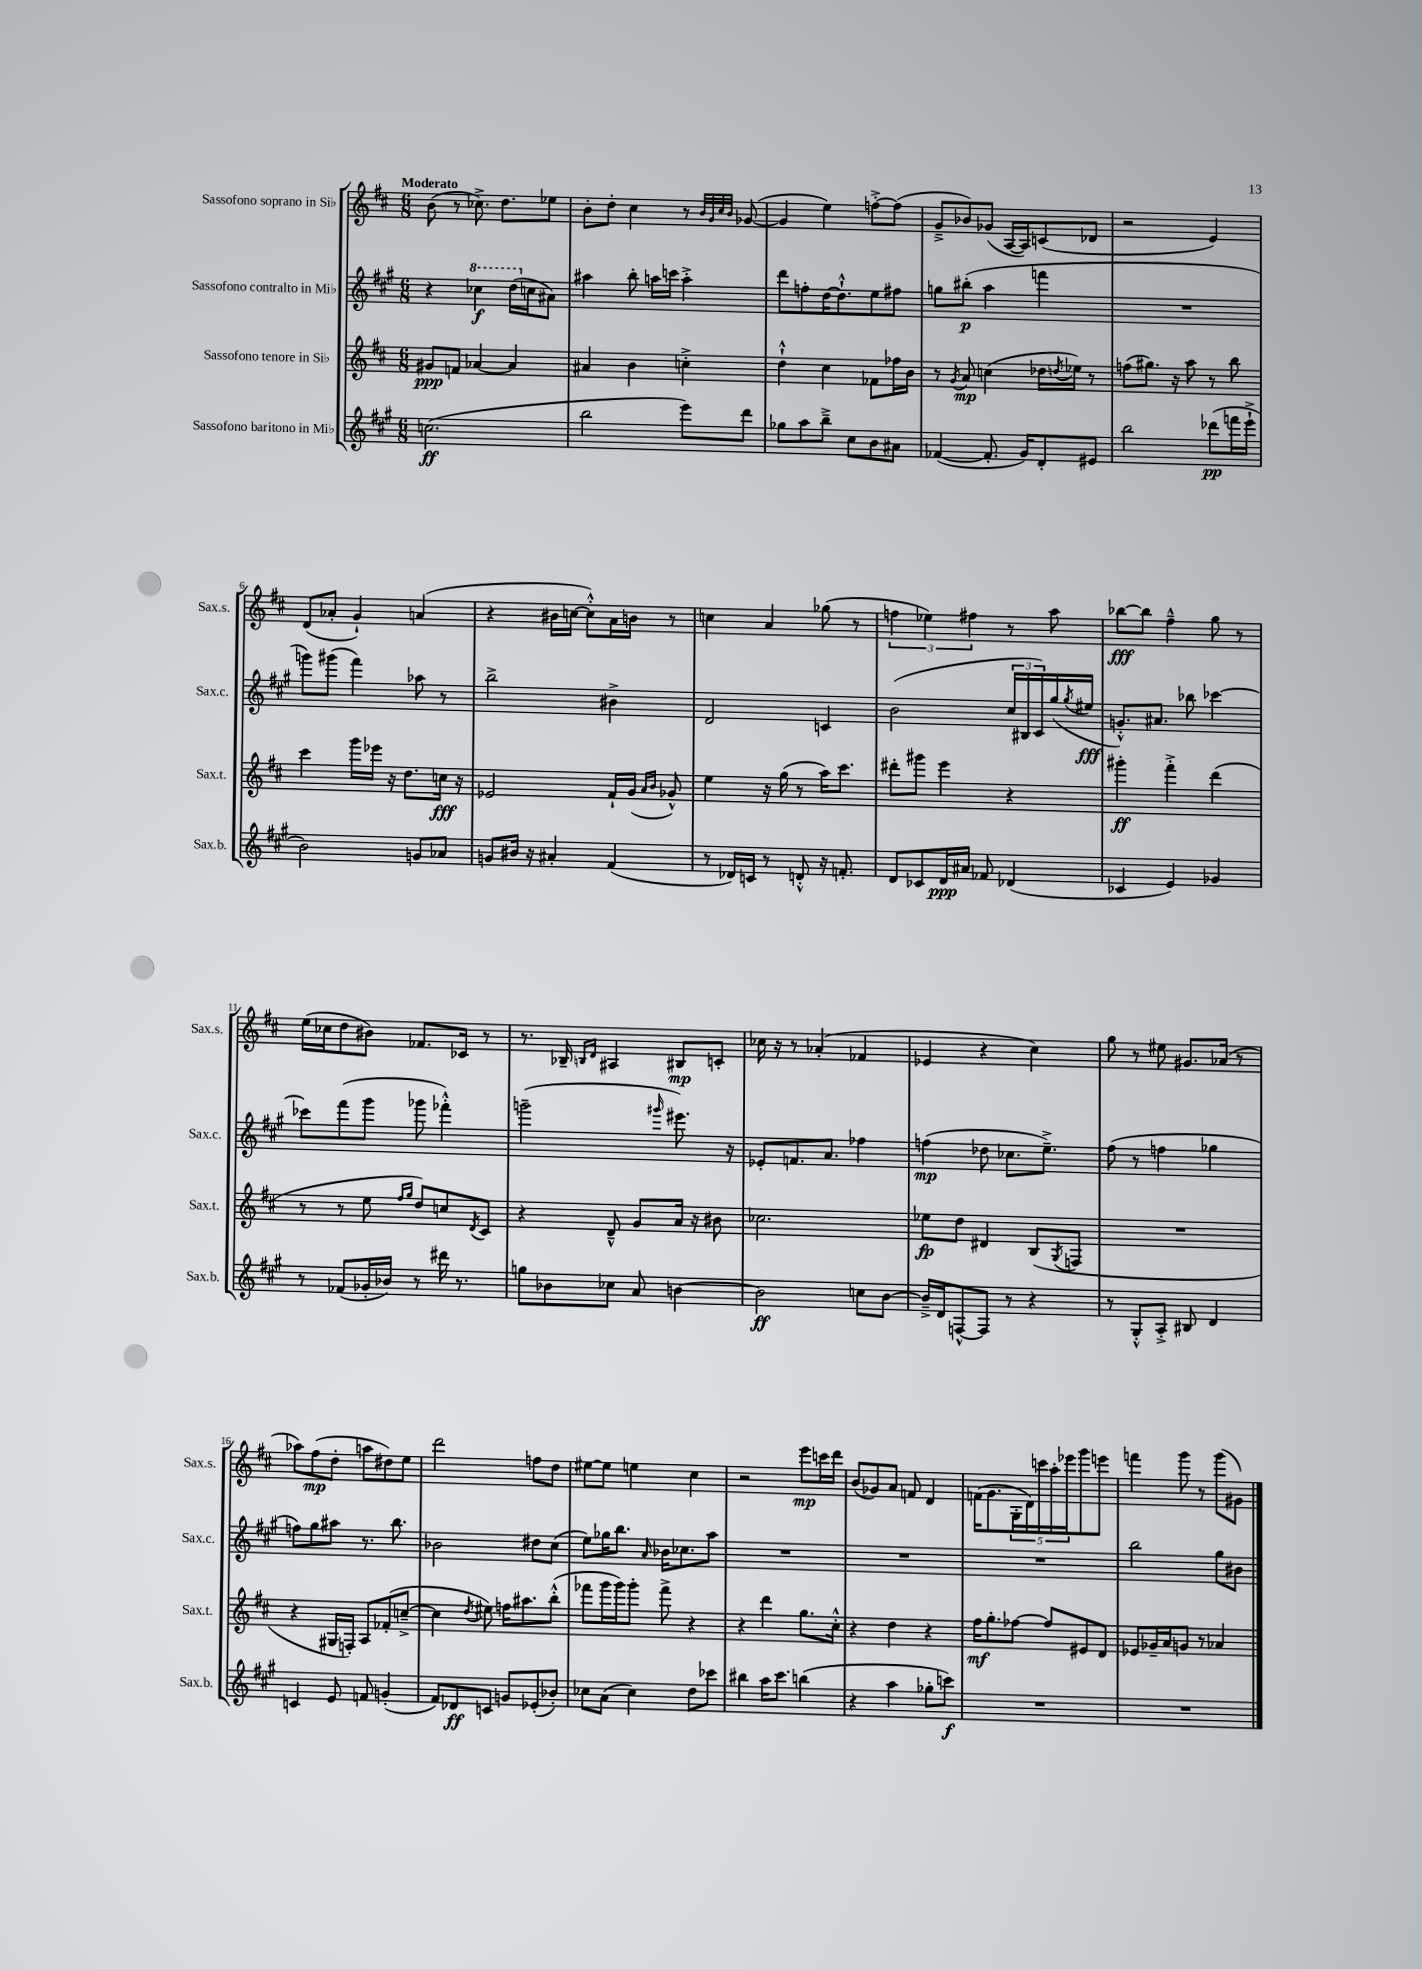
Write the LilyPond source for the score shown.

<<
\new StaffGroup <<
\new Staff = "s0" \with { instrumentName = "Sassofono soprano in Sib" shortInstrumentName = "Sax.s." } {
    \clef treble \key d \major \numericTimeSignature \time 6/8 \tempo "Moderato"
    b'8( r8 ces''8.->) d''8. ees''8 |
    b'8-. d''8-. cis''4 r8 \grace { b'32 g'32 cis''32 b'32 } ges'8~( |
    ges'4 e''4) f''8~-.-> f''8( |
    g'8---> bes'8) ges'8( a16~ a16) c'8( des'8 |
    r2 e'4) |
    d'8( aes'8-. g'4-!) a'4( |
    r4 bis'16 c''16~ c''8-.-^) a'16 b'16 r8 |
    c''4 a'4 ges''8( r8 |
    \tuplet 3/2 { f''4 ees''4) fis''4 } r8 a''8 |
    bes''8~\fff bes''8 fis''4---^ g''8 r8 |
    e''16( ces''16 d''8 bis'8) fes'8. ces'16 r8 |
    r8. bes16-- \grace { b16 d'16 } ais4 bis8\mp c'8-. |
    ces''16 r16 r8 aes'4-.( fes'4 |
    ees'4 r4 cis''4) |
    g''8 r8 eis''8 gis'8. aes'16( r8 |
    aes''8) fis''8\mp( d''8-. a''8 dis''8) e''8 |
    d'''2 f''8 d''8 |
    eis''8~ eis''8 e''4 cis''4 |
    r2 e'''8\mp c'''16 d'''16 |
    b'8( ges'8) a'8 f'8 d'4 |
    f'16( g'8. \tuplet 5/4 { g16-. d'16) c'''16 a''16-. ees'''16 } g'''8 e'''8 |
    f'''4 g'''8 r8 g'''8( gis'8) \bar "|." |
}
\new Staff = "s1" \with { instrumentName = "Sassofono contralto in Mib" shortInstrumentName = "Sax.c." } {
    \clef treble \key a \major \numericTimeSignature \time 6/8
    r4 \ottava #1 ces'''4\f d'''16( \ottava #0 c''16 ais'8) |
    ais''4 b''8-. a''16 c'''16 a''4-.-> |
    d'''8 f''8-. d''16~ d''8.-!-^ e''8 fis''8 |
    g''8 bis''8-.\p( a''4 f'''4 |
    R2. |
    g'''8) gis'''8( fis'''4) aes''8 r8 |
    b''2-> bis'4-> |
    d'2 c'4 |
    b'2( \tuplet 3/2 { cis''16 bis16 cis'16) } gis''16( \acciaccatura { gis''8 } eis''16\fff |
    g'8.-.-^) ais'8. bes''8 ces'''4~ |
    ces'''8 fis'''8( gis'''8 ges'''8 fes'''4-.-^) |
    g'''2--( \grace { gis'''16 } eis'''8.) r16 |
    ees'8-. f'8. a'8. fes''4 |
    f''4\mp( des''8 ces''8. e''8.--->) |
    fis''8( r8 f''4 ges''4 |
    f''8) gis''8 ais''8 r8. b''8. |
    bes'2 dis''8 cis''8( |
    e''8) ges''16 b''8. \grace { a'16 } bes'16 ces''8. a''8 |
    R2. |
    R2. |
    R2. |
    b''2 gis''8 bis'8 \bar "|." |
}
\new Staff = "s2" \with { instrumentName = "Sassofono tenore in Sib" shortInstrumentName = "Sax.t." } {
    \clef treble \key d \major \numericTimeSignature \time 6/8
    gis'8\ppp f'8 aes'4~ aes'4 |
    ais'4 b'4 c''4-.-> |
    d''4-!-^ cis''4 fes'8 fes''16 b'16 |
    r8 \acciaccatura { g'8 } a'8\mp c''4( des''16 \acciaccatura { d''8 } ees''16) r8 |
    f''8( gis''8.) r16 a''8 r8 b''8 |
    cis'''4 g'''16 ees'''16 r16 d''8. c''16\fff r16 |
    ees'2 fis'16-! g'16( \grace { a'16 b'16 } ges'8-^) |
    e''4 r16 g''16( r8 a''16) cis'''8. |
    dis'''8-. gis'''8 e'''4 r4 |
    gis'''4-.\ff fis'''4-.-> d'''4( |
    r8 r8 e''8 \grace { fis''16 g''16 } d''8) c''8 \acciaccatura { d'8 } cis'8 |
    r4 d'8---^ g'8 a'16 r16 bis'8 |
    ces''2. |
    ees''8\fp d''8 dis'4 b8( \acciaccatura { g8 } f8 |
    R2. |
    r4 gis16 f16-.) a8 fes'8-.( c''8~---> |
    c''4 \acciaccatura { d''8 } eis''8) f''16 ais''8. b''8-.-^( |
    fes'''8 g'''16 g'''16) g'''8-. fes'''8-> r4 |
    r4 d'''4 g''8. cis''16-.-^ |
    r4 d''4 r4 |
    fis''16\mf g''8.-. fes''8~ fes''8 eis'8 d'8 |
    ees'8 ges'16-- a'16 g'8 r8 aes'4 \bar "|." |
}
\new Staff = "s3" \with { instrumentName = "Sassofono baritono in Mib" shortInstrumentName = "Sax.b." } {
    \clef treble \key a \major \numericTimeSignature \time 6/8
    c''2.\ff( |
    b''2 e'''8) d'''8 |
    ges''8 a''8 b''8---> cis''8 b'8 ais'8 |
    fes'4~( fes'8.-. gis'16) d'8-. eis'8 |
    b''2 des'''8\pp( f'''16 e'''16-!-> |
    b'2) g'8 aes'8 |
    g'8 bis'16 r16 ais'4-. fis'4( |
    r8 des'16) c'16 r8 d'8-.-^ r16 f'8.-. |
    d'8 ces'8 d'16\ppp ais'16 fes'8 des'4( |
    ces'4 e'4) ges'4 |
    r8 fes'8( ges'16-. bes'16) r8 dis'''16 r8. |
    g''8 bes'8 ces''8 a'8 b'4~ |
    b'2\ff c''8 b'8~ |
    b'16---> d'16 f8~-^ f8 r8 r4 |
    r8 gis8-.-^ a8-.-> bis8 d'4 |
    c'4 e'8 f'8 g'4-.( |
    fis'8) des'8\ff c'8 g'8 ees'8-.( bes'8-.) |
    ces''8 a'8( ces''4) d''8 ces'''8 |
    bis''4 a''16 cis'''8. b''4( |
    r4 a''4 ges''8-. c'''8\f) |
    R2. |
    R2. \bar "|." |
}
>>
>>
